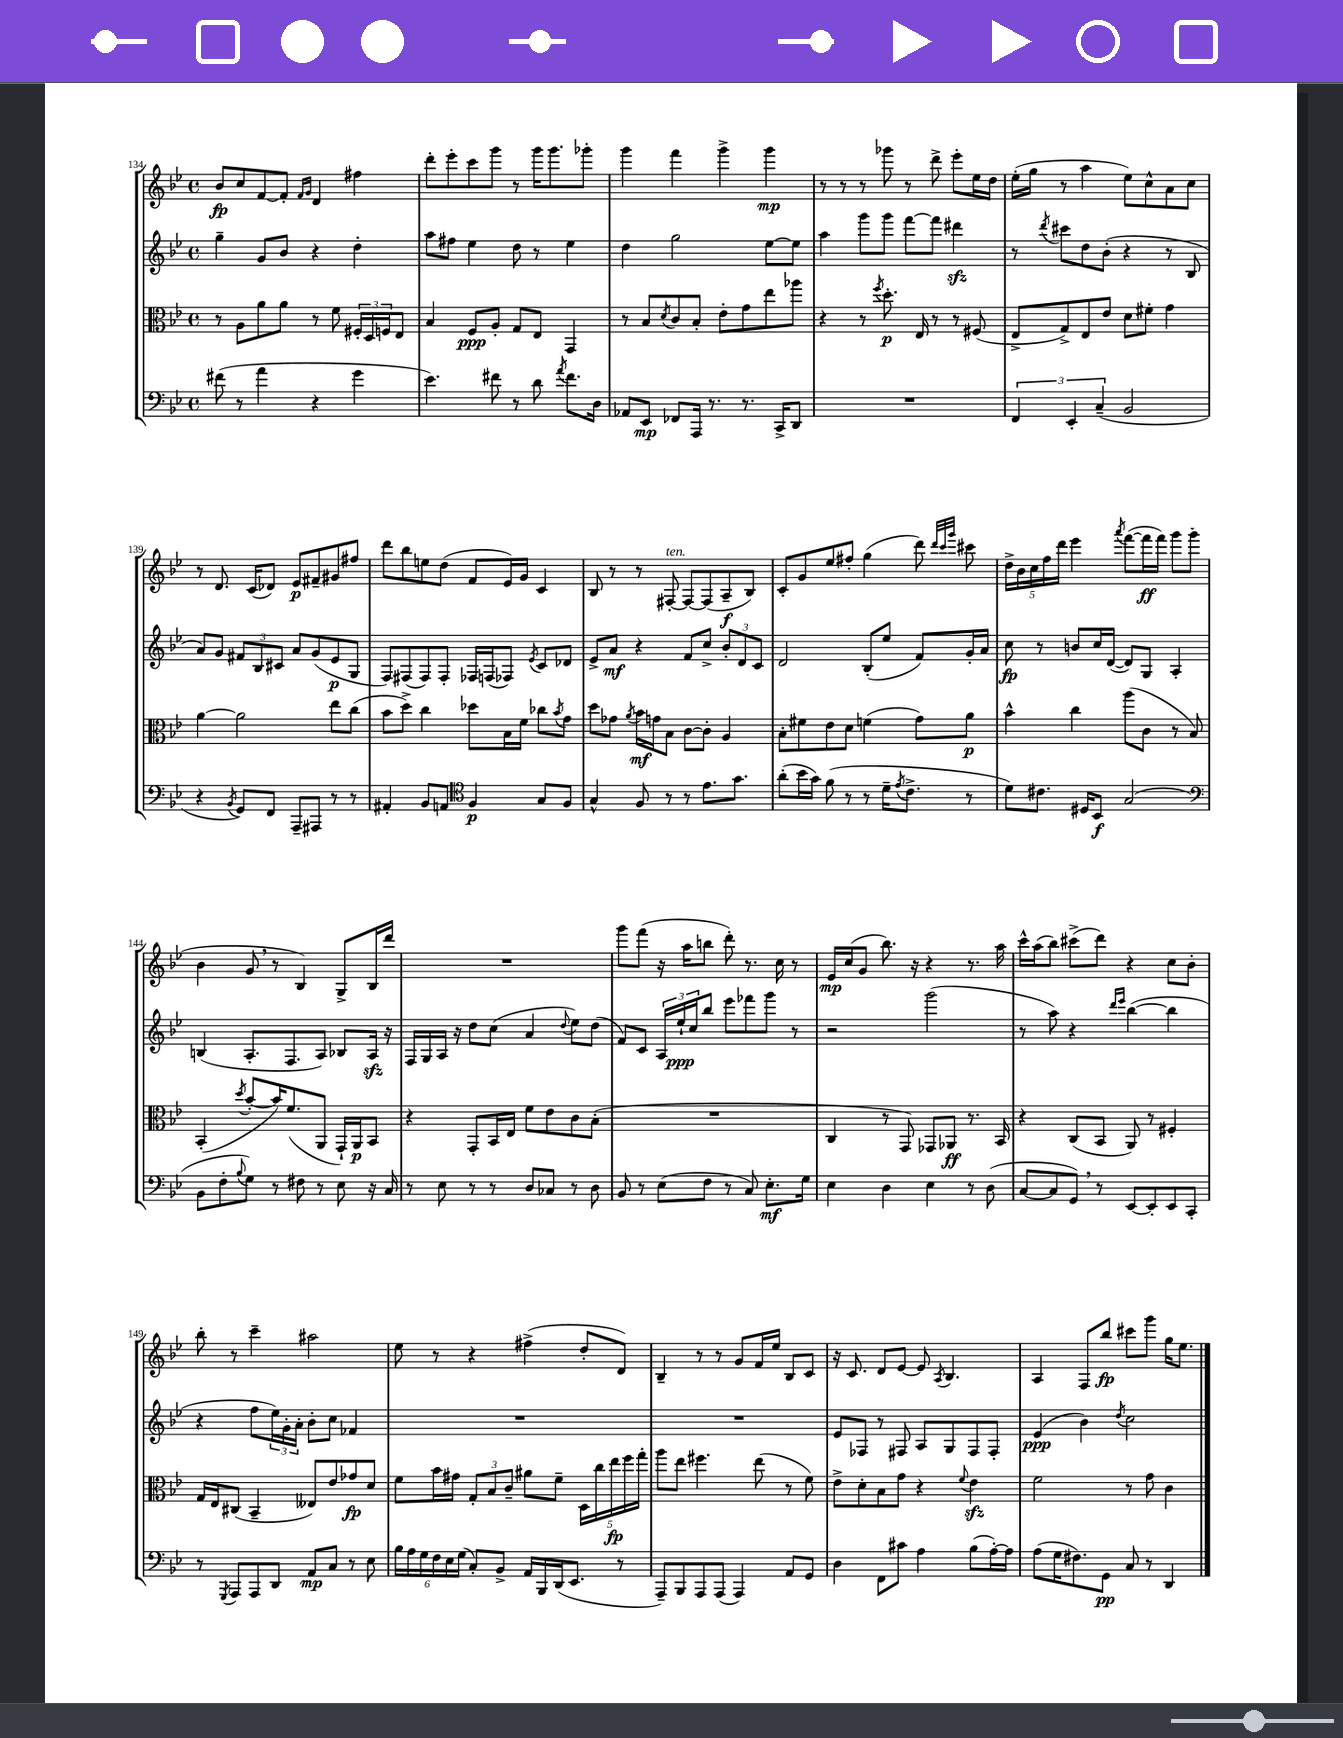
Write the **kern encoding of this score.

**kern	**kern	**kern	**kern
*staff4	*staff3	*staff2	*staff1
*clefF4	*clefC3	*clefG2	*clefG2
*k[b-e-]	*k[b-e-]	*k[b-e-]	*k[b-e-]
*M4/4	*M4/4	*M4/4	*M4/4
*met(c)	*met(c)	*met(c)	*met(c)
(8f#	8r	4gg~	8b-
8r	8A	.	8cc
4a	8a	8g	[8f
.	8a	8b-	8f']
.	.	.	16qqf
.	.	.	16qqg
4r	8r	4r	4d
.	8f	.	.
4g	24F#'	4dd'	4ff#
.	24D	.	.
.	24F	.	.
.	8E-	.	.
=	=	=	=
4.e-)	4B-	8aa	8ddd'
.	.	8ff#	8eee-'
.	8F	4ee-	8ccc
8f#	8A'	.	8ggg
8r	8G	8dd	8r
8d	8E-	8r	16ggg
.	.	.	8.ggg
8qa	.	.	.
8.f#	4GG	4ee-	.
.	.	.	8ggg-'
16D	.	.	.
=	=	=	=
8AA-	8r	4dd	4ggg
8EE-	8B-	.	.
.	8qd	.	.
8FF-	8c	2gg	4fff
16AAA	8B-'	.	.
8.r	.	.	.
.	8e-'	.	4ggg^
8.r	8g	.	.
.	8ee-	[8ee-	4ggg
16CC^	.	.	.
8DD	8aa-	8ee-]	.
=	=	=	=
1r	4r	4aa	8r
.	.	.	8r
.	8r	8ggg	8r
.	8qff	.	.
.	8.dd'	8ggg	8ggg-
.	.	[8fff	8r
.	16E-	.	.
.	8r	8fff]	8ddd^
.	8r	4ddd#	8eee-'
.	(8F#	.	16ee-
.	.	.	16dd
=	=	=	=
6FF	8E-^	8r	(16ee-'
.	.	.	16gg
.	.	8qddd	.
.	8G^)	8ccc#	8r
6EE-'	.	.	.
.	8E-	8dd	4aa
(6C~	.	.	.
.	8e-	(8b-'	.
2BB-	8d	4r	8ee-)
.	8f#'	.	8cc^^
.	4g	8r	8a
.	.	8B-	8cc
=	=	=	=
4r	[4a	8a)	8r
.	.	8g	8.d
8qBB-	.	.	.
8GG)	2a]	12f#	.
.	.	.	(16c
.	.	12B-	.
8FF	.	.	8d-)
.	.	12c#	.
8AAA~	.	8a	8e-
8AAA#	.	(8g	8f#~
8r	8ee-	8e-	8g#
8r	(8cc	8G	8ff#
=	=	=	=
4AA#'	8b-	8F)	8ddd
.	8dd^)	(8F#	8bb-
8BB-	4cc	8F#)	8ee
8AA	.	8F#'	(8dd
*clefC4	*	*	*
4F	8dd-	16F-	8f
.	.	(16F	.
.	16B-	8F-)	16e-)
.	16f	.	16g
.	.	8qe-	.
8G	8cc-	8c	4c
.	8qb-	.	.
8F	8g	8d-	.
=	=	=	=
4G^^	8dd	8e-^	8B-
.	8g-	8a	8r
.	8qa	.	.
8F	16b-	4r	8r
.	16g	.	.
8r	8B-	.	[8F#'
8r	[8c	8f	8F#_
8.e-	8c']	8cc^	(8F#]
.	4A	12b-'	8A~
8.g	.	.	.
.	.	12d	.
.	.	.	8B-)
.	.	12c	.
=	=	=	=
(8a'	8B-'	2d	8c'
16b-	8f#	.	8g
16g)	.	.	.
(8f	8e-	.	8ee-
8r	8d	.	8ff#'
8r	(4f	(8B-'	(4gg
16d~	.	8ee-	.
8qe-	.	.	.
8.c^	.	.	.
.	8g)	8f)	8ddd)
.	.	.	32qqddd
.	.	.	32qqccc
.	.	.	32qqggg
8r	8a	16g'	8ccc#
.	.	16a	.
=	=	=	=
8d)	4b-^^	8cc	20dd^
.	.	.	20b-
.	.	.	20cc
8.c#	.	8r	.
.	.	.	20ff
.	.	.	20ddd
.	4cc	8b	4eee-
16D#	.	.	.
8BB-	.	16cc	.
.	.	([16d	.
.	.	.	8qaaa
(2G	(8aa	8d])	([8fff
.	8c	8G	16fff]
.	.	.	16fff)
.	8r	4A'	8ggg
.	8B-)	.	(8ggg
=	=	=	=
*clefF4	*	*	*
8BB-	(4BB-'	(4B	4b-
8F'	.	.	.
8qqB-	8qdd	.	.
8G)	[8b-'	8.A'	8g
8r	16b-])	.	8r
.	(8.f	8.F	.
8F#	.	.	4B-)
8r	8AA	8A)	.
8E-	16GG`)	8B-	8G^
.	16AA	.	.
16r	8BB-	16A	16B-
16C	.	16r	16ddd
=	=	=	=
8r	4r	16F	1r
.	.	16G	.
8E-	.	16A	.
.	.	16r	.
8r	8GG'	8dd	.
8r	16BB-	(8cc	.
.	16E-	.	.
8D	8f	4a	.
8C-	8e-	.	.
.	.	8qqdd	.
8r	8c	8ee-)	.
8D	(8B-'	(8dd	.
=	=	=	=
8BB-	1r	8f)	8ggg
8r	.	8c	(8fff
(8E-	.	24A	16r
.	.	24ee-`	.
.	.	.	16aa
.	.	24cc	.
8F	.	8bb-	8bb
8r	.	8eee-	8ddd')
8C)	.	8fff-	8.r
8.E-'	.	8ggg	.
.	.	.	16cc
.	.	8r	8r
16G	.	.	.
=	=	=	=
4E-	4C	2r	16e-
.	.	.	(16cc
.	.	.	8g
4D	8r	.	8.bb-)
.	8GG)	.	.
.	.	.	16r
4E-	8GG-	(2ggg	4r
.	8AA-	.	.
8r	8.r	.	8.r
(8D	.	.	.
.	16BB-	.	16aa
=	=	=	=
[8C	4r	8r	16ccc^^
.	.	.	(16aa
8C]	.	8aa)	8bb-)
8GG)	(8C	4r	(8ccc#^
8r	8BB-	.	8ddd)
.	.	16qqddd	.
.	.	16qqeee-	.
[8EE-	8AA)	([4bb-	4r
8EE-']	8r	.	.
8EE-	4F#'	4bb-]	8cc
8CC'	.	.	8b-'
=	=	=	=
8r	16G	4r	8bb-'
.	16E-	.	.
8qGGG	.	.	.
8AAA	(8C#	.	8r
8AAA	4BB-~	8ff	4ccc~
8DD	.	24ee-)	.
.	.	24g'	.
.	.	24a'	.
8AA	8E--)	8b-'	2aa#
8C	8e-	8cc	.
8r	8g-	4f-	.
8E-	8d	.	.
=	=	=	=
24B-	8f	1r	8ee-
24A	.	.	.
24G	.	.	.
24F	16b-	.	8r
24E-	.	.	.
.	16g#	.	.
(24G	.	.	.
8C')	12G'	.	4r
.	12B-	.	.
8BB-^	.	.	.
.	12c~	.	.
16AA	8a#	.	(4ff#^
16BBB-	.	.	.
(16DD	8f~	.	.
8.EE-	.	.	.
.	20D	.	8dd'
.	20cc	.	.
.	20ee-	.	.
8r	.	.	8d)
.	20ff	.	.
.	20gg'	.	.
=	=	=	=
8AAA~)	8aa	1r	4B-~
8BBB-	8ee-	.	.
8AAA	4.ff#	.	8r
(8AAA	.	.	8r
4AAA)	.	.	8g
.	(8ee-	.	16f
.	.	.	16ee-
8AA	8r	.	8B-
8GG	8f)	.	8c
=	=	=	=
4D	8e-^	8e-	16r
.	.	.	8.c
.	8d'	8F-	.
8FF	8B-	8r	8d
8c#	8g	8F#	[8e-
4A	4r	8A	8e-]
.	.	.	8qA
.	.	8G	4.B-
.	8qqf	.	.
(8B-	4e-	8F#	.
[16A')	.	8F#'	.
16A]	.	.	.
=	=	=	=
(8A	2f	(4e-	4A
16G	.	.	.
8.F#)	.	.	.
.	.	4b-)	8F
8GG	.	.	8bb-
.	.	8qdd	.
8C	8r	2cc	8ccc#
8r	8g	.	8ggg
4DD	4c	.	16gg
.	.	.	8.ee-
==	==	==	==
*-	*-	*-	*-
